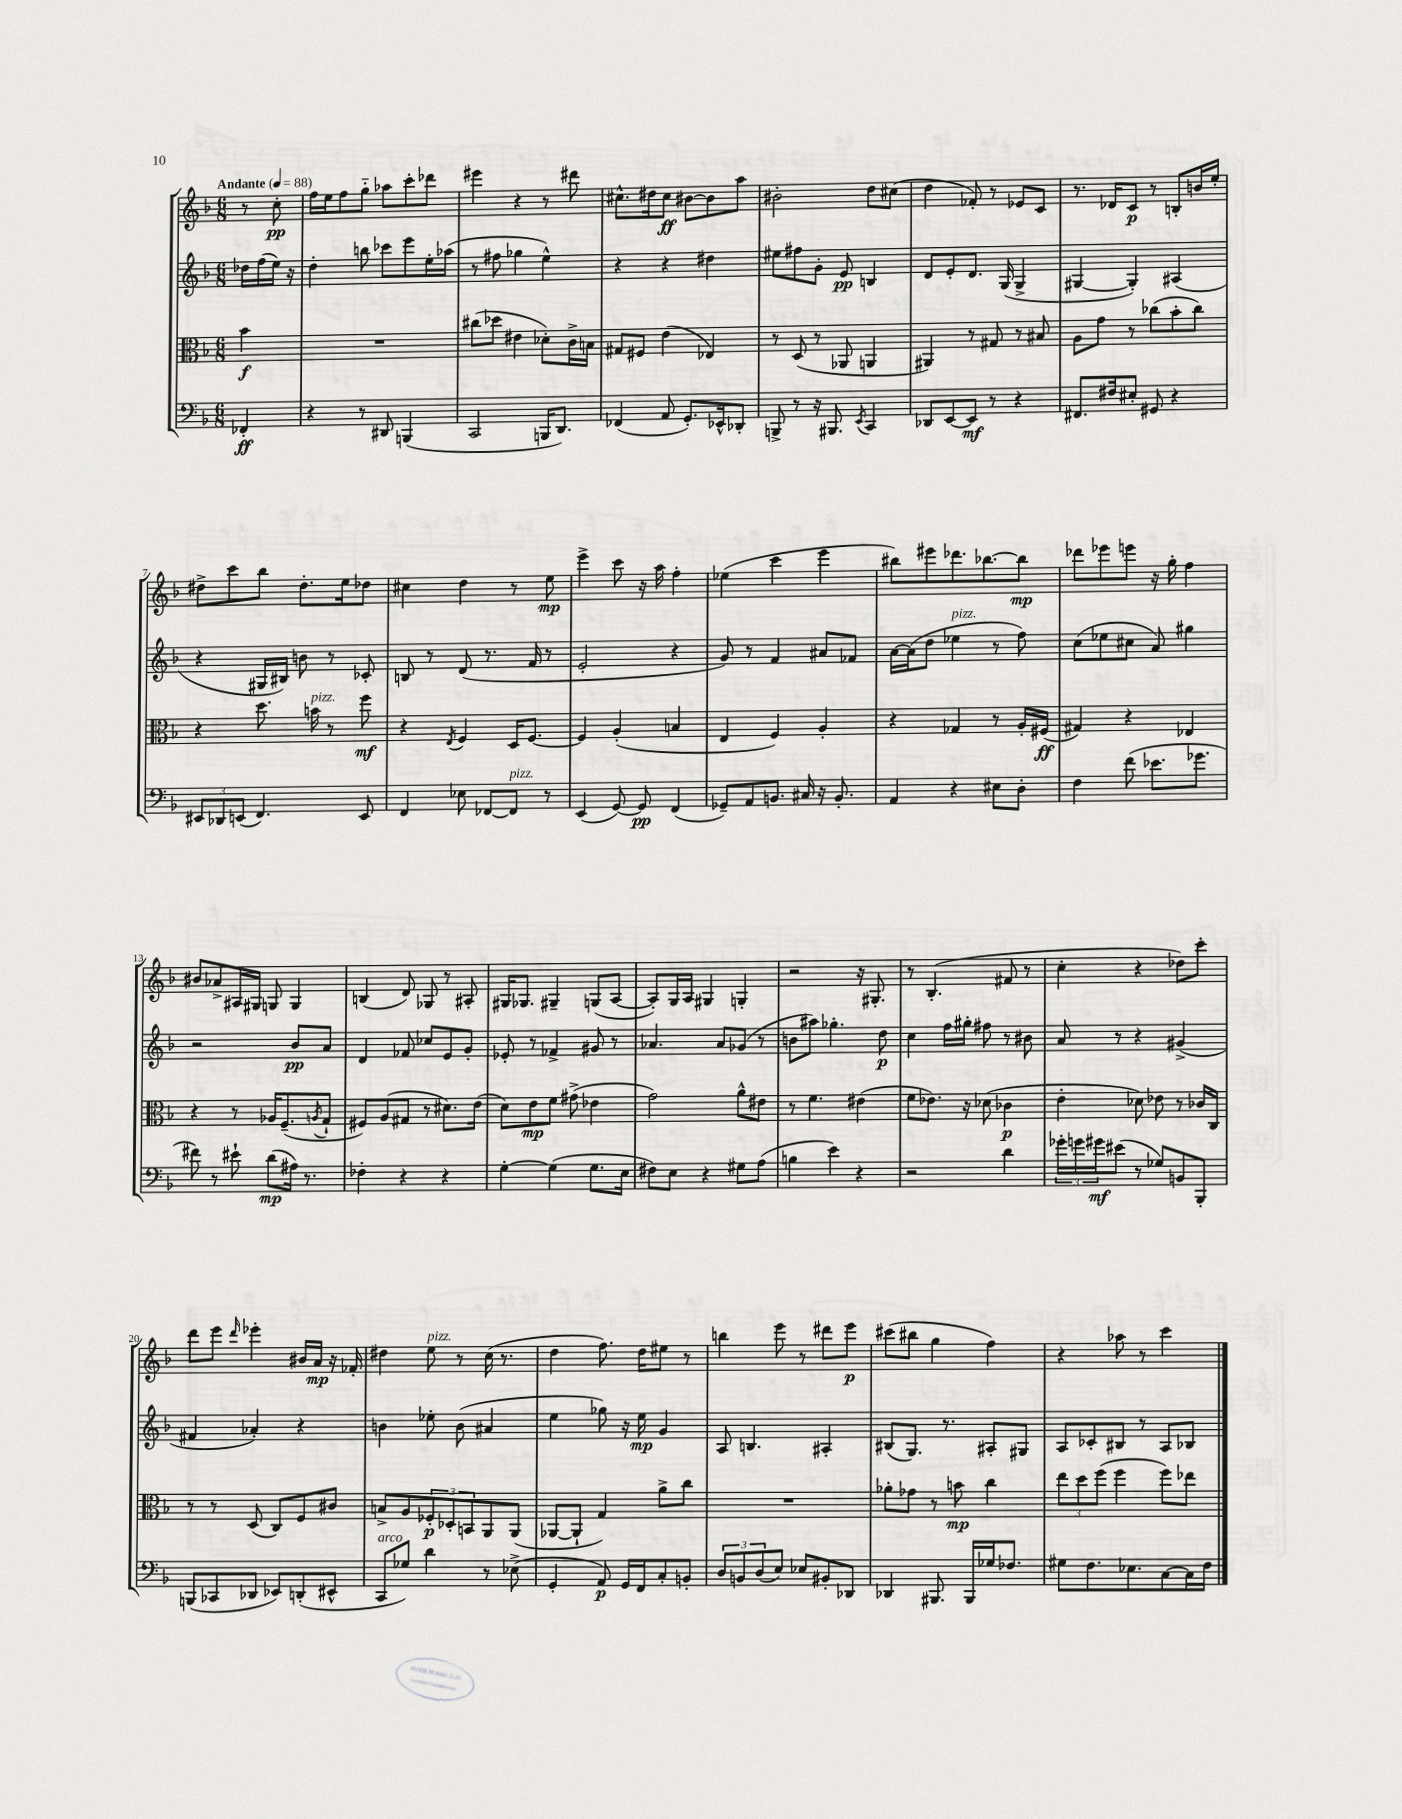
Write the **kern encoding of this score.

**kern	**kern	**kern	**kern
*staff4	*staff3	*staff2	*staff1
*clefF4	*clefC3	*clefG2	*clefG2
*k[b-]	*k[b-]	*k[b-]	*k[b-]
*M6/8	*M6/8	*M6/8	*M6/8
*MM88	*MM88	*MM88	*MM88
4FF-'/	4b-\	16dd-\LL	8r
.	.	(16ff\	.
.	.	16ee\JJ)	8cc'\
.	.	16r	.
=	=	=	=
4r	2.r	4dd'\	16ff\LL
.	.	.	16ee\J
.	.	.	8ff\
8r	.	8bb\	8gg'~\J
8DD#/	.	8ccc-\L	8aa-\L
(4BBB/	.	8eee\	8ccc'\
.	.	16ee'\L	8ddd-\J
.	.	(16aa-\JJ	.
=	=	=	=
2CC/	(8cc#\L	8r	4eee#\
.	8dd-\J	8ff#\	.
.	4e#\	4gg-\	4r
16BBB/LK	8d-'\L)	4ee^^\)	8r
8.DD/J)	.	.	.
.	16c^\L	.	8ddd#\
.	16B\JJ	.	.
=	=	=	=
(4FF-/	8G#/L	4r	8.cc#^^\L
.	8F#/J	.	.
.	.	.	16dd#\k
8AA/	(4e\	4r	8cc#\J
8.GG'/L)	.	.	[8b#\L
.	4E-/)	4dd#\	8b#\]
16EE-^^/k	.	.	.
8DD-'/J	.	.	8aa\J
=	=	=	=
8BBB^/	8r	8ee#\L	2b#'\
8r	(8D/	8ff#\	.
16r	8r	8g'\J	.
8.BBB#/	.	.	.
.	8AA-/	8e/	.
8qEE/	.	.	.
4CC/	4AA/	4B/	8dd\L
.	.	.	(8cc#\J
=	=	=	=
8DD-/L	4AA#/)	8d/L	4dd\
[8EE/	.	8e'/	.
8EE/]J	8r	8.d/J	8f-'/)
8r	8G#/	.	8r
.	.	(16G/	.
4r	8r	4G^/	8e-/L
.	8B#/	.	8c/J
=	=	=	=
8.FF#/L	8A\L	[4G#/	8.r
.	8g\J	.	.
16F#/k	.	.	16d-/LK
8E#'/J	8r	4G#'/])	8c/J
8GG#/	(8cc-\L	.	8r
4r	8b-'\	(4A#/	8B'/L
.	8cc-\J)	.	16b/L
.	.	.	16ee'/JJ
=	=	=	=
12EE#/L	4r	4r	8dd#^\L
12DD-/	.	.	.
.	.	.	8ccc\
(12EE/J	.	.	.
4.FF/)	8.dd\	16G#/LL	8bb-\J
.	.	16B#/JJ)	.
.	.	8b\	8.dd#'\L
.	16b\	.	.
.	8r	8r	.
.	.	.	16ee\k
8EE/	8ff\	8c-'/	8dd-\J
=	=	=	=
4FF/	4r	8B/	4cc#\
.	.	8r	.
.	8qE/	.	.
8E-\	4F/	(8d/	4dd\
[8FF-/L	.	8.r	.
8FF-/]J	16D/LK	.	8r
.	[8.F/J	16f/	.
8r	.	8r	8ee\
=	=	=	=
(4EE/	4F/]	2e'/	4eee^\
[8GG/)	(4A'/	.	8ccc\
8GG/]	.	.	16r
.	.	.	16aa\
(4FF/	4B/	4r	4ff'\
=	=	=	=
8GG-~/L)	4E/	8g/)	(4ee-\
8AA/	.	8r	.
8.BB/J	4F/)	4f/	4ccc\
16C#/	.	.	.
16r	4A'/	8a#/L	4eee\
8.BB'/	.	.	.
.	.	8f-/J	.
=	=	=	=
4AA/	4r	[16a\LL	8bb#\L)
.	.	(16a\]J	.
.	.	8dd\J	8eee#\
4r	4G-/	4ee-\	8.ddd-\
.	.	.	[8.bb-\
8E#\L	8r	8r	.
8D'\J	16A'/LL	8ff\)	8bb-\]J
.	(16F#/JJ	.	.
=	=	=	=
4F\	4G#/)	(8cc\L	8ddd-\L
.	.	8ee-\	8eee-\
(8f\	4r	8cc#\J	8eee\J
8.e-\L	.	8a/)	16r
.	.	.	16gg'\
.	4E-/	4gg#\	4ff\
8.g-\J	.	.	.
=	=	=	=
8f#\)	4r	2r	8b#/L
8r	.	.	8a-^/
8e#`\	8r	.	16A#/L
.	.	.	16G#/JJ
(8d\L	16A-/LK	.	8G/
.	(8.F~/	.	.
16A#\Jk)	.	8b-/L	4G/
8.r	.	.	.
.	8qA/	.	.
.	8G`/J	8a/J	.
=	=	=	=
4F-'\	8F#/L)	4d/	(4B/
.	(8A/	.	.
4r	8G#/J	8f-/	8d/)
.	8r	8cc-/L	8G-/
4r	8.d#\L)	8e/	8r
.	.	8g'/J	8A#'/
.	(16e\Jk	.	.
=	=	=	=
[4G'\	8d\L)	8e-'/	16G#/LK
.	.	.	8.G-/J
.	8e\	8r	.
(4G\]	8f\J	4f-^/	4G#~/
.	(8g#^\	.	.
8.G\L	4e-\	8g#/	(8G/L
.	.	8r	[8A/J
16E\Jk	.	.	.
=	=	=	=
8F#\L)	2g\)	4.a-/	8A'/]L)
8E\J	.	.	16G/L
.	.	.	16A/JJ
4r	.	.	4G#/
.	.	8a-/L	.
8G#\L	8a^^\L	(8g-/J	4G'/
(8A\J	8e#\J	8r	.
=	=	=	=
4B\	8r	8b\L	2r
.	4.f\	8aa#\J)	.
4e\)	.	4.gg-'\	.
4r	(4e#\	.	16r
.	.	.	8.G#'/
.	.	8dd\	.
=	=	=	=
2r	8f\L	4cc\	8r
.	8.e-\J)	.	(4.B-'/
.	.	16ff\LL	.
.	16r	16gg#'\JJ	.
.	(8d-\	8ff#\	.
4d\	4c-\	8r	8f#/
.	.	8b#\	8r
=	=	=	=
24g-'\LL	4e'\	8a/	4cc'\
24g\	.	.	.
24g#\J	.	.	.
(8e#\J	.	8r	.
8r	8d-\)	4r	4r
8G-/L)	8e-\	.	.
8BB/	8r	(4g#^/	8dd-\L)
8BBB-'/J	16c-/LL	.	8ccc'\J
.	16C/JJ	.	.
=	=	=	=
(8BBB/L	8r	4f#/	8ddd\L
8CC-/	8r	.	8eee\J
.	.	.	16qqddd/
8DD-/J	(8D/	4a-'/)	4eee-'\
8EE-/L)	8C/L)	.	.
(8DD'/	8F/	4r	16b#/LL
.	.	.	16a/JJ
8EE#^^/J	8c#/J	.	16r
.	.	.	16f-'/
=	=	=	=
8CC/L	8B^/L	4b\	4dd#\
8G-/J)	8A/	.	.
4d\	12F-'/	8ee-'\	8ee\
.	12D-'/	.	.
.	.	(8b\	8r
.	12BB/	.	.
8r	8AA/	4a#/	(16cc\
.	.	.	8.r
(8E-^\	(8AA/J	.	.
=	=	=	=
4GG'/	[8AA-/L	4ee\	4dd\
.	8AA-`/]J	.	.
8AA/)	4G/)	8gg-\)	8.ff\)
16GG/LL	.	16r	.
16FF/J	.	16ee\	16dd\LK
8C'/	8a^\L	4g/	8ee#\J
8BB'/J	8cc\J	.	8r
=	=	=	=
12D/L	2.r	8A/	4bb\
12BB/	.	.	.
.	.	4.B/	.
(12D/	.	.	.
8E/J)	.	.	8eee\
8E-/L	.	.	8r
8BB#'/	.	4A#'/	8ddd#\L
8DD-/J	.	.	8eee\J
=	=	=	=
4DD-/	8a-'\L	(8B#/L	(8ccc#\L
.	8g-\J	8.G/J)	8bb#\J
8.BBB#/	8r	.	4gg\
.	.	8.r	.
.	8b\	.	.
16BBB#/LL	.	.	.
16G-/J	4cc\	8A#'/L	4ff\)
8.F-/J	.	.	.
.	.	8G#/J	.
=	=	=	=
8G#\L	12ee\L	8A/L	4r
.	12dd\	.	.
8.F\	.	8c-'/	.
.	(12ff\J	.	.
.	4ff\	8B#/J	8aa-\
8.E-\	.	.	.
.	.	8r	8r
[8C\	8ff\L)	8A/L	4ccc\
16C\]L	8ee-\J	8B-/J	.
16F\JJ	.	.	.
==	==	==	==
*-	*-	*-	*-
